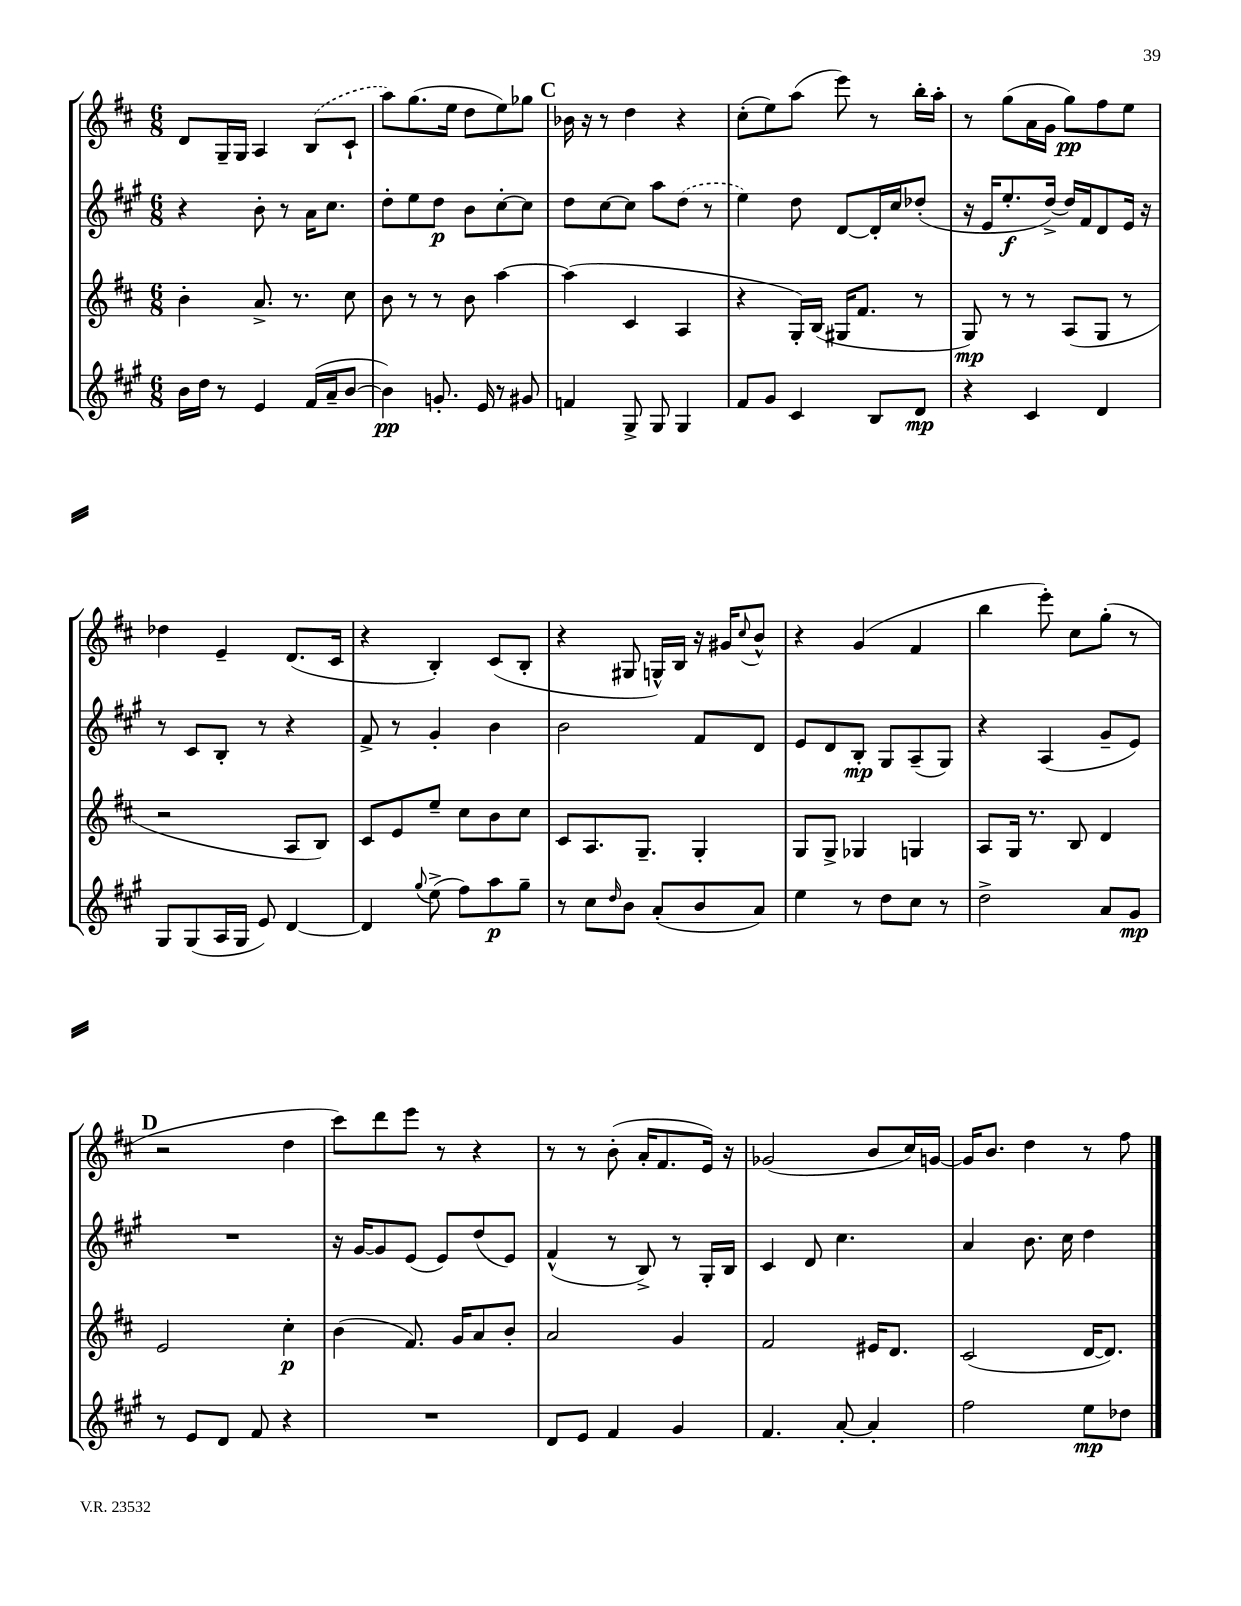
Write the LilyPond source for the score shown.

<<
\new StaffGroup <<
\new Staff = "s0" {
    \clef treble \key d \major \numericTimeSignature \time 6/8
    d'8 g16-- g16 a4 \once \slurDashed b8( cis'8-! |
    a''8) g''8.( e''16 d''8 e''8) ges''8 |
    \mark \markup { \bold "C" } bes'16 r16 r8 d''4 r4 |
    cis''8-.( e''8) a''8( e'''8) r8 b''16-. a''16-. |
    r8 g''8( a'16 g'16 g''8\pp) fis''8 e''8 |
    des''4 e'4-- d'8.( cis'16 |
    r4 b4-.) cis'8( b8-. |
    r4 gis8 g16-^) b16 r16 gis'16 \appoggiatura { cis''8 } b'8-^ |
    r4 g'4( fis'4 |
    b''4 e'''8-.) cis''8 g''8-.( r8 |
    \mark \markup { \bold "D" } r2 d''4 |
    cis'''8) d'''8 e'''8 r8 r4 |
    r8 r8 b'8-.( a'16-. fis'8. e'16) r16 |
    ges'2( b'8 cis''16) g'16~ |
    g'16 b'8. d''4 r8 fis''8 \bar "|." |
}
\new Staff = "s1" {
    \clef treble \key a \major \numericTimeSignature \time 6/8
    r4 b'8-. r8 a'16 cis''8. |
    d''8-. e''8 d''8\p b'8 cis''8~-. cis''8 |
    \mark \markup { \bold "C" } d''8 cis''8~ cis''8 a''8 \once \slurDashed d''8( r8 |
    e''4) d''8 d'8~ d'16-. cis''16 des''8-.( |
    r16 e'16 e''8.-.\f d''16~->) d''16 fis'16 d'8 e'16 r16 |
    r8 cis'8 b8-. r8 r4 |
    fis'8-> r8 gis'4-. b'4 |
    b'2 fis'8 d'8 |
    e'8 d'8 b8-.\mp gis8 a8--( gis8) |
    r4 a4( gis'8-- e'8) |
    \mark \markup { \bold "D" } R2. |
    r16 gis'16~ gis'8 e'8( e'8) d''8( e'8) |
    fis'4-^( r8 b8->) r8 gis16-. b16 |
    cis'4 d'8 cis''4. |
    a'4 b'8. cis''16 d''4 \bar "|." |
}
\new Staff = "s2" {
    \clef treble \key d \major \numericTimeSignature \time 6/8
    b'4-. a'8.-> r8. cis''8 |
    b'8 r8 r8 b'8 a''4~ |
    \mark \markup { \bold "C" } a''4( cis'4 a4 |
    r4 g16-.) b16( gis16 fis'8. r8 |
    g8\mp) r8 r8 a8( g8 r8 |
    r2 a8 b8) |
    cis'8 e'8 e''8-- cis''8 b'8 cis''8 |
    cis'8 a8. g8.-- g4-. |
    g8 g8-> ges4 g4 |
    a8 g16 r8. b8 d'4 |
    \mark \markup { \bold "D" } e'2 cis''4-.\p |
    b'4( fis'8.) g'16 a'8 b'8-. |
    a'2 g'4 |
    fis'2 eis'16 d'8. |
    cis'2( d'16~ d'8.) \bar "|." |
}
\new Staff = "s3" {
    \clef treble \key a \major \numericTimeSignature \time 6/8
    b'16 d''16 r8 e'4 fis'16( a'16-- b'8~ |
    b'4\pp) g'8.-. e'16 r8 gis'8 |
    \mark \markup { \bold "C" } f'4 gis8-> gis8 gis4 |
    fis'8 gis'8 cis'4 b8 d'8\mp |
    r4 cis'4 d'4 |
    gis8 gis8( a16 gis16 e'8) d'4~ |
    d'4 \appoggiatura { gis''8 } e''8->( fis''8) a''8\p gis''8-- |
    r8 cis''8 \grace { d''16 } b'8 a'8-.( b'8 a'8) |
    e''4 r8 d''8 cis''8 r8 |
    d''2-> a'8 gis'8\mp |
    \mark \markup { \bold "D" } r8 e'8 d'8 fis'8 r4 |
    R2. |
    d'8 e'8 fis'4 gis'4 |
    fis'4. a'8~-. a'4-. |
    fis''2 e''8\mp des''8 \bar "|." |
}
>>
>>
\layout { \context { \Score \remove "Bar_number_engraver" } }
